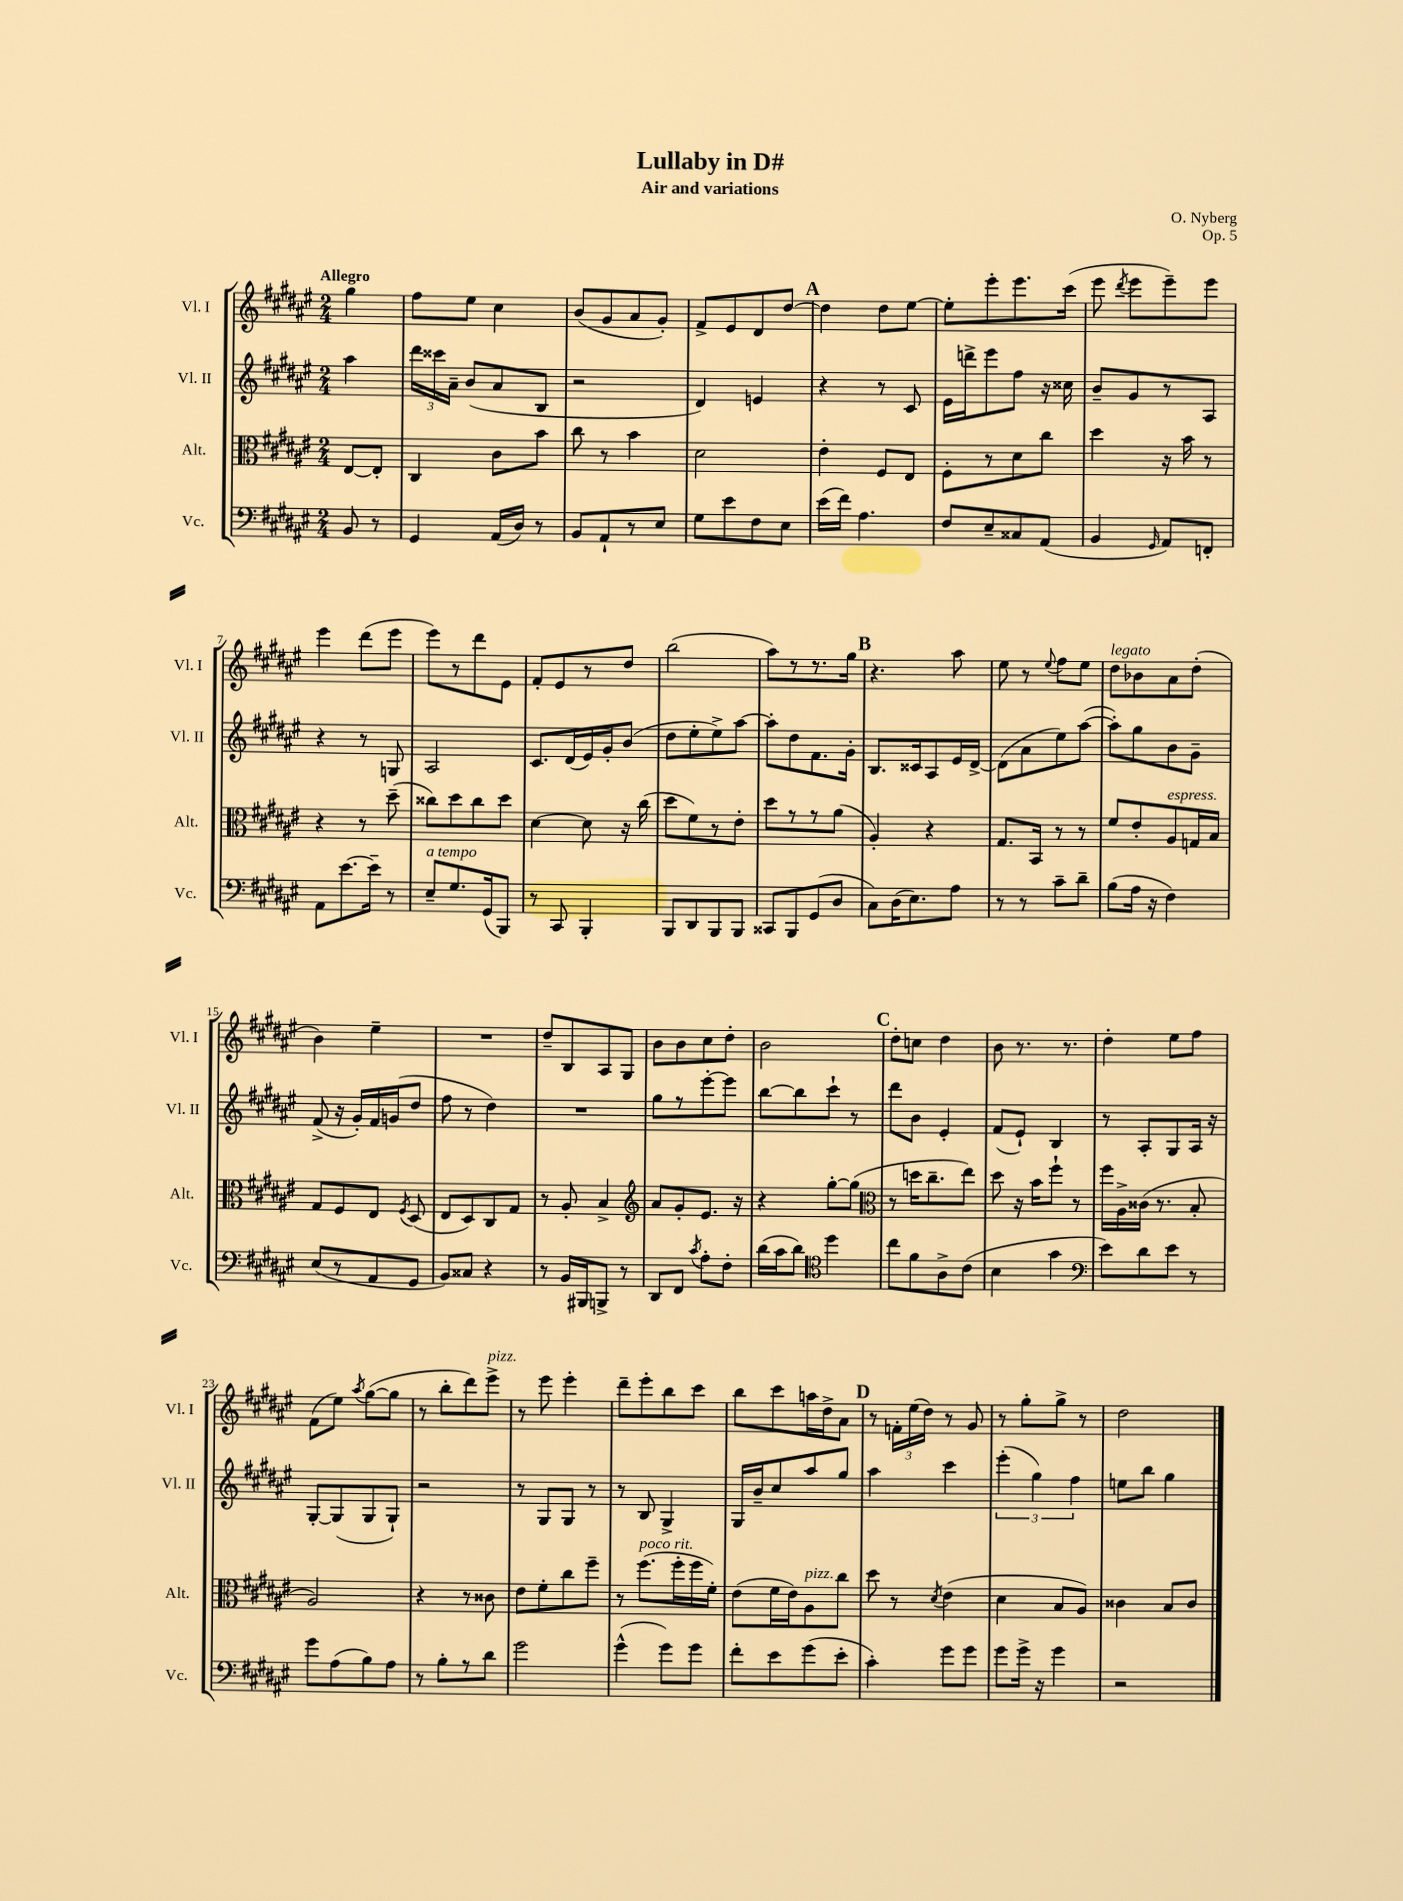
\header { title = "Lullaby in D#" composer = "O. Nyberg" subtitle = "Air and variations" opus = "Op. 5" }
<<
\new StaffGroup <<
\new Staff = "s0" \with { instrumentName = "Vl. I" shortInstrumentName = "Vl. I" } {
    \clef treble \key fis \major \numericTimeSignature \time 2/4 \partial 4 \tempo "Allegro"
    \autoBeamOff gis''4 |
    fis''8[ eis''8] cis''4 |
    b'8[( gis'8 ais'8 gis'8]-.) |
    fis'8[-> eis'8 dis'8 dis''8]~ |
    \mark \markup { \bold "A" } dis''4 dis''8[ eis''8]~ |
    eis''8[-. eis'''8-. eis'''8. cis'''16]( |
    eis'''8 \acciaccatura { dis'''8 } eis'''8[ eis'''8--) eis'''8] |
    eis'''4 dis'''8[( eis'''8] |
    eis'''8[) r8 dis'''8 eis'8] |
    fis'8[-. eis'8 r8 dis''8] |
    b''2( |
    ais''8[) r8 r8. gis''16] |
    \mark \markup { \bold "B" } r4. ais''8 |
    eis''8 r8 \appoggiatura { eis''8 } fis''8[ eis''8] |
    dis''8[^\markup { \italic "legato" } bes'8 ais'8 dis''8]-.( |
    b'4) eis''4-- |
    R2 |
    dis''8[-- b8 ais8 gis8] |
    b'8[ b'8 cis''8 dis''8]-. |
    b'2 |
    \mark \markup { \bold "C" } dis''8[-. c''8] dis''4 |
    b'8 r8. r8. |
    dis''4-. eis''8[ fis''8] |
    fis'8[( eis''8]) \acciaccatura { ais''8 } gis''8[~( gis''8] |
    r8 b''8[-. dis'''8) eis'''8]->^\markup { \italic "pizz." } |
    r8 eis'''8 eis'''4-. |
    dis'''8[-- eis'''8-. b''8 cis'''8] |
    b''8[ cis'''8 a''16 dis''16-> ais'8] |
    \mark \markup { \bold "D" } r8 \tuplet 3/2 { f'16[-. eis''16( dis''16]) } r8 gis'8 |
    r8 gis''8[-. gis''8]-> r8 |
    dis''2 \bar "|." |
}
\new Staff = "s1" \with { instrumentName = "Vl. II" shortInstrumentName = "Vl. II" } {
    \clef treble \key fis \major \numericTimeSignature \time 2/4 \partial 4
    \autoBeamOff ais''4 |
    \tuplet 3/2 { dis'''16[ cisis'''16 ais'16]-- } b'8[( ais'8 b8] |
    r2 |
    dis'4) e'4 |
    \mark \markup { \bold "A" } r4 r8 cis'8 |
    eis'16[ d'''16-> eis'''8 fis''8] r16 cisis''16 |
    b'8[-- gis'8 r8 ais8] |
    r4 r8 g8 |
    ais2 |
    cis'8.[ dis'16( eis'16) gis'16-. b'8]( |
    dis''8[ eis''8-. eis''8->) ais''8]~ |
    ais''8[-. dis''8 fis'8. gis'16]-. |
    \mark \markup { \bold "B" } b8.[ cisis'16 ais8 eis'16 dis'16]~-> |
    dis'8[( ais'8 eis''8) ais''8]~( |
    ais''8[-.) gis''8 b'8 gis'8]-- |
    fis'8->( r16 gis'16[-.) fis'16 g'16( dis''8] |
    fis''8 r8 dis''4) |
    R2 |
    gis''8[ r8 eis'''8~-. eis'''8] |
    b''8[~ b''8 cis'''8]-! r8 |
    \mark \markup { \bold "C" } dis'''8[ b'8] eis'4-. |
    fis'8[( eis'8]-!) b4 |
    r8 ais8[-. gis8 ais16] r16 |
    gis8[~-. gis8( gis8 gis8]-!) |
    r2 |
    r8 gis8[ gis8] r8 |
    r8 b8 gis4-> |
    gis16[ b'16-- cis''8 ais''8 gis''8] |
    \mark \markup { \bold "D" } ais''4 cis'''4 |
    \tuplet 3/2 { eis'''4-.( gis''4) fis''4 } |
    e''8[ b''8] gis''4 \bar "|." |
}
\new Staff = "s2" \with { instrumentName = "Alt." shortInstrumentName = "Alt." } {
    \clef alto \key fis \major \numericTimeSignature \time 2/4 \partial 4
    \autoBeamOff eis8[~ eis8]-. |
    cis4 cis'8[ b'8] |
    cis''8 r8 b'4 |
    dis'2 |
    \mark \markup { \bold "A" } eis'4-. fis8[ eis8] |
    fis8[-. r8 dis'8 cis''8] |
    dis''4 r16 b'16 r8 |
    r4 r8 dis''8--( |
    cisis''8[) dis''8 cisis''8 dis''8] |
    dis'4~ dis'8 r16 cis''16( |
    dis''8[ fis'8) r8 eis'8]-. |
    dis''8[ r8 r8 ais'8]( |
    \mark \markup { \bold "B" } ais4-.) r4 |
    gis8.[ b,16] r8 r8 |
    fis'8[ eis'8-. ais8^\markup { \italic "espress." } g16 b16] |
    gis8[ fis8 eis8] \acciaccatura { fis8 } dis8( |
    eis8[ dis8) cis8 gis8] |
    r8 ais8-. b4-> |
    \clef treble ais'8[ gis'8-. eis'8.] r16 |
    r4 gis''8[~-. gis''8]( |
    \mark \markup { \bold "C" } \clef alto r8 d''16[ cis''8.-- eis''8]) |
    dis''8 r16 b'16[ fis''8]-! r8 |
    fis''16[ ais16-> cisis'16]( r8. b8-. |
    ais2) |
    r4 r8 cisis'8 |
    eis'8[ fis'8-. cis''8 fis''8]-- |
    r8 fis''8.[^\markup { \italic "poco rit." }( fis''16-. fis''16 fis'16]-.) |
    eis'8[( fis'16 eis'16) ais8^\markup { \italic "pizz." } cis''8] |
    \mark \markup { \bold "D" } dis''8 r8 \acciaccatura { dis'8 } eis'4( |
    dis'4 b8[ ais8]) |
    cisis'4 b8[ cisis'8] \bar "|." |
}
\new Staff = "s3" \with { instrumentName = "Vc." shortInstrumentName = "Vc." } {
    \clef bass \key fis \major \numericTimeSignature \time 2/4 \partial 4
    \autoBeamOff b,8 r8 |
    gis,4 ais,16[( dis16]) r8 |
    b,8[ ais,8-! r8 eis8] |
    gis8[ eis'8 fis8 eis8] |
    \mark \markup { \bold "A" } eis'16[( fis'16]) ais4. |
    fis8[ eis8-- cisis8 ais,8]( |
    b,4 \grace { gis,16 } ais,8[) f,8]-. |
    ais,8[ eis'8.~ eis'16]-- r8 |
    eis8[--^\markup { \italic "a tempo" } gis8. gis,16( b,,8]) |
    r8 cis,8 b,,4-. |
    b,,8[ dis,8 b,,8 b,,8] |
    cisis,8[ b,,8 gis,8( dis8] |
    \mark \markup { \bold "B" } cis8[) dis16( eis8.) ais8] |
    r8 r8 cis'8[-- dis'8]-- |
    b8[( ais16] r16 fis4) |
    eis8[( r8 ais,8 gis,8] |
    b,8[) cisis8] r4 |
    r8 b,16[ bis,,16 b,,8]-> r8 |
    dis,8[ fis,8] \acciaccatura { cis'8 } ais8[-. fis8]-. |
    dis'16[( cis'16 dis'8]) \clef tenor dis''4 |
    \mark \markup { \bold "C" } cis''8[ fis'8 ais8-> cis'8]( |
    b4 gis'4 |
    \clef bass eis'8[) dis'8 eis'8] r8 |
    gis'8[ ais8( b8) ais8] |
    r8 b8[-. r8 dis'8] |
    gis'2 |
    gis'4-^( gis'8[) gis'8] |
    fis'8[-. eis'8 gis'8( eis'8]-. |
    \mark \markup { \bold "D" } cis'4-.) gis'8[ gis'8] |
    gis'8[ gis'16]-> r16 gis'4 |
    r2 \bar "|." |
}
>>
>>
